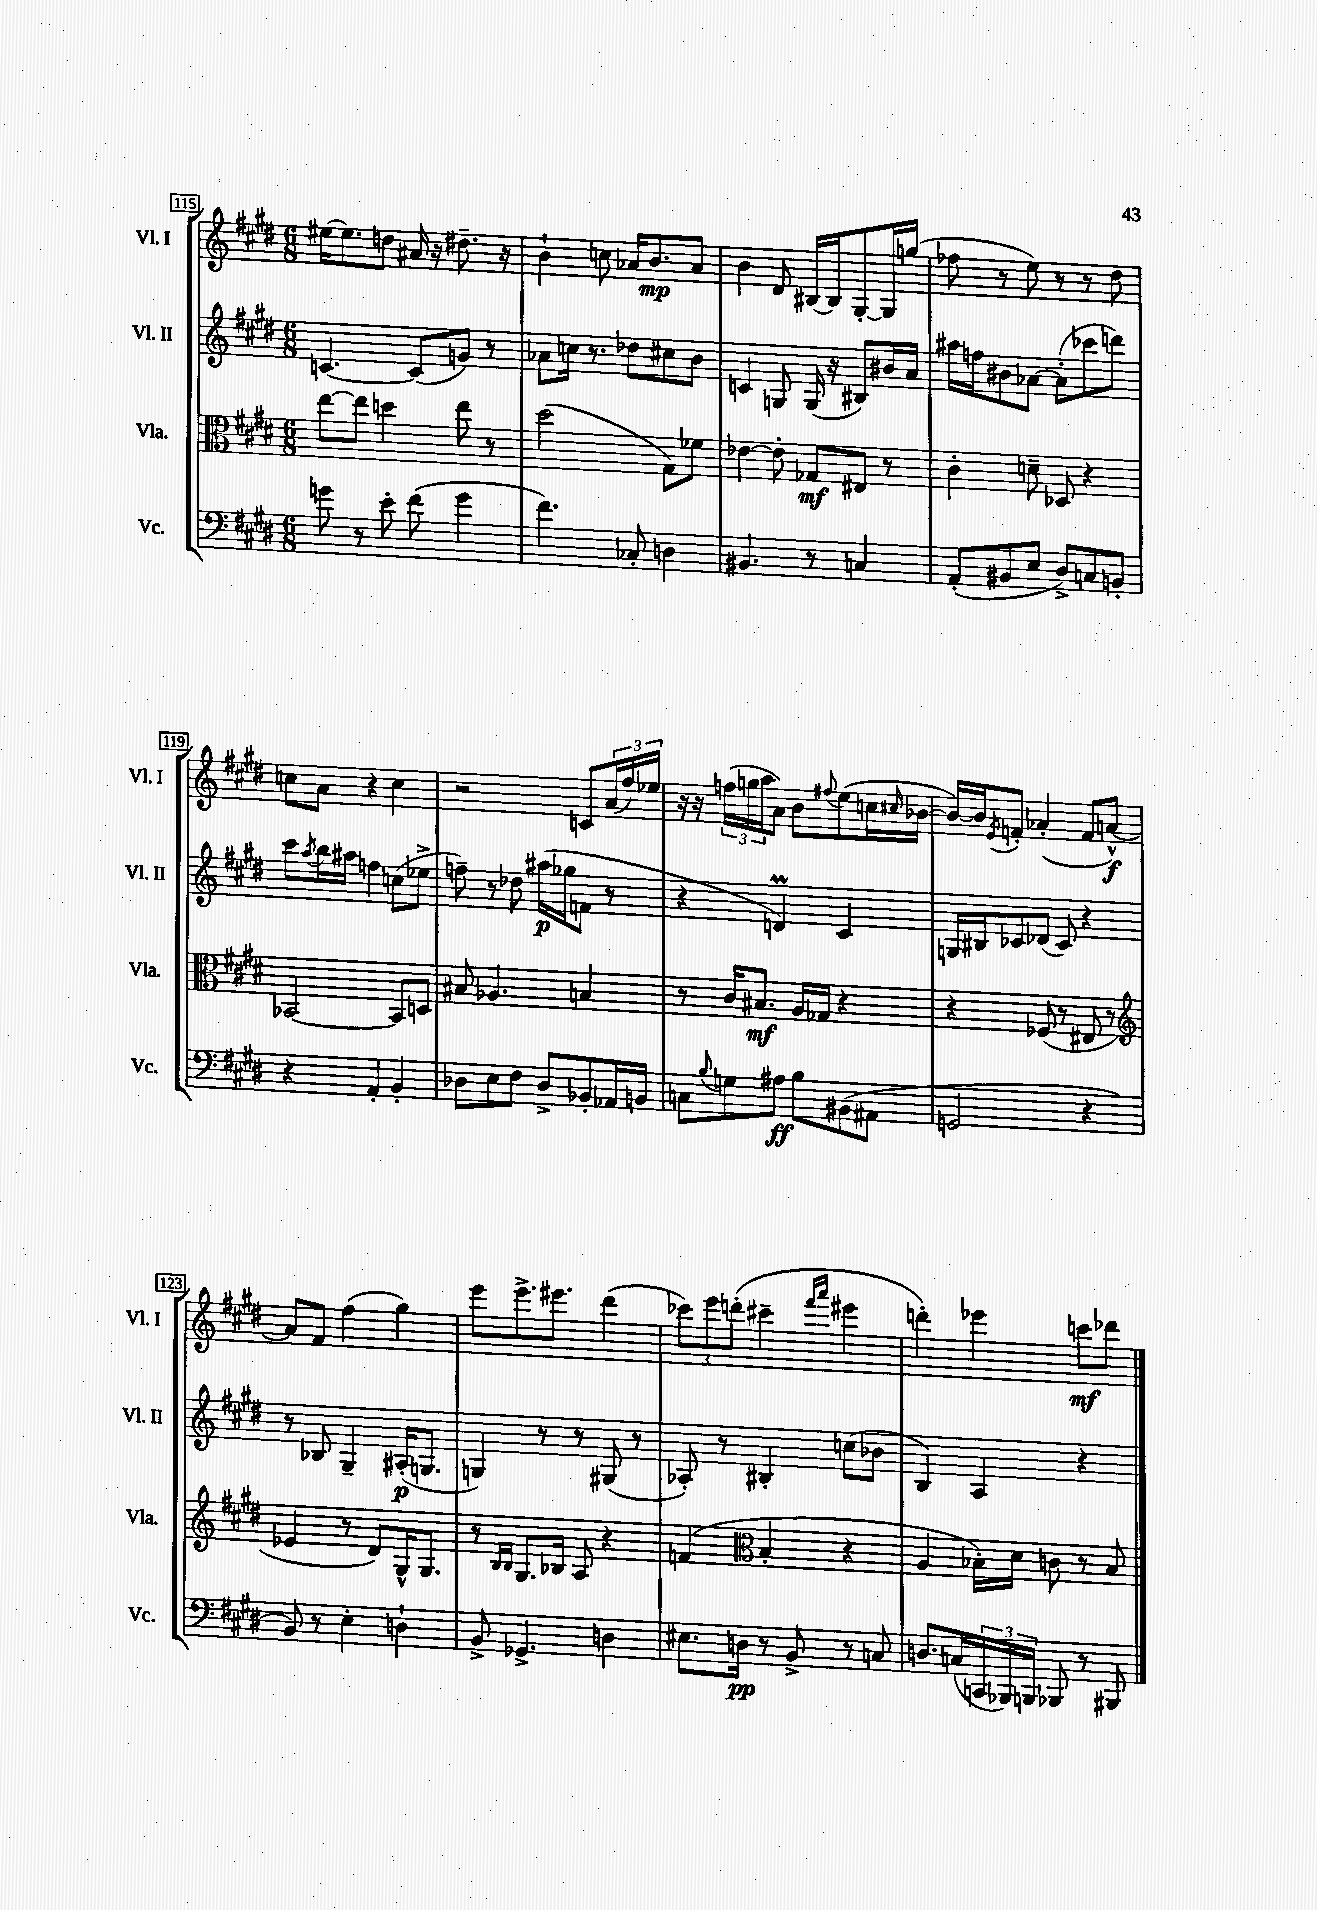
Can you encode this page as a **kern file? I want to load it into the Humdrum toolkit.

**kern	**kern	**kern	**kern
*staff4	*staff3	*staff2	*staff1
*clefF4	*clefC3	*clefG2	*clefG2
*k[f#c#g#d#]	*k[f#c#g#d#]	*k[f#c#g#d#]	*k[f#c#g#d#]
*M6/8	*M6/8	*M6/8	*M6/8
8g	[8ee	[4.c	[16ee#
.	.	.	8.ee#]
8r	8ee]	.	.
8e'	4dd	.	8dd
(8f#	.	(8c]	16a#
.	.	.	16r
4g	8ee	8g)	8.dd#~
.	8r	8r	.
.	.	.	16r
=	=	=	=
4.f#)	(2dd#	8a-	4b`
.	.	16cc	.
.	.	8.r	.
.	.	.	8cc
8C-'	.	8dd-	16a-
.	.	.	8.b
4D	8G#)	8cc#	.
.	8f-	8b	8a-
=	=	=	=
4.BB#	[4e-	4c	4b
.	8e-']	8G	8d#
8r	8G-	(16G	[16B#
.	.	16r	16B#]
4C	8E#	8B#)	[8G#'
.	8r	16b#	16G#]
.	.	16a	(16gg
=	=	=	=
(8AA'	4c#'	16aa#	8ff-
.	.	16ff	.
8BB#	.	8b#	8r
8E	8d~	[8a-	8ee)
8D#^)	8D-	(8a-']	8r
8C	4r	8ccc-	8r
8BB'	.	8ddd)	8dd#
=	=	=	=
4r	[2BB-	8ccc#	8cc
.	.	8qaa	.
.	.	16bb	8a
.	.	16aa#	.
4AA'	.	4ff	4r
4BB'	8BB-]	(8cc	4cc
.	8D	8ee-^	.
=	=	=	=
8D-	8B#	8ff~)	2r
8E	4.A-	8r	.
8F#	.	8dd-	.
8D-^	.	(16aa#	.
.	.	16gg-	.
8BB-'	4B	8f	8c
16AA-	.	8r	(24a
.	.	.	24ff#)
16BB	.	.	.
.	.	.	24ee-
=	=	=	=
8C	8r	4r	16r
.	.	.	16r
8qqB	.	.	.
8G	16c#	.	(24ff
.	.	.	24gg
.	8.B#	.	.
.	.	.	24aa
8A#	.	4d)	8a)
8B	16A	.	8b
.	16G-	.	.
.	.	.	8qqff#
(8BB#	4r	4c#	(8ee
8AA#	.	.	16cc
.	.	.	16qqcc#
.	.	.	[16b-
=	=	=	=
2GG	4r	16G	16b-_)
.	.	16B#	16b-]
.	.	.	8qe
.	.	8c-	8f'
.	(8F-	(8d-	(4a-'
.	8r	8c-)	.
4r	8E#	4r	8f
.	8r	.	[8a^^)
=	=	=	=
*	*clefG2	*	*
8BB)	4e-	8r	8a]
8r	.	8B-	8f#
4E'	8r	4G#~	(4ff#
.	8d#)	.	.
4D`	16G#^^	(16A#'	4gg#)
.	8.G#	8.G	.
=	=	=	=
8BB^	8r	4G)	8eee
.	16qqB	.	.
.	16qqB	.	.
4.GG-^	8.G#	.	8.eee^
.	.	8r	.
.	16B-	.	8.eee#
.	8A	8r	.
4D	4r	(8G#	(4ddd#
.	.	8r	.
=	=	=	=
8.E#	(4f	8A-')	12ccc-)
.	.	.	12eee
.	.	8r	.
.	.	.	(12ddd'
16D	.	.	.
*	*clefC3	*	*
8r	4B'	4B#'	4ccc#~
8BB^	.	.	.
.	.	.	16qqfff#
.	.	.	16qqaaa
8r	4r	(8cc	4eee#
8C	.	8b-	.
=	=	=	=
8.D	4A	4B)	4ddd')
(16C	.	.	.
24CC	16B-')	4A	4eee-
24BBB-)	.	.	.
.	16d#	.	.
24BBB	.	.	.
8BBB-	8c	.	.
8r	8r	4r	8ccc
8BBB#	8B-	.	8ddd-
==	==	==	==
*-	*-	*-	*-
